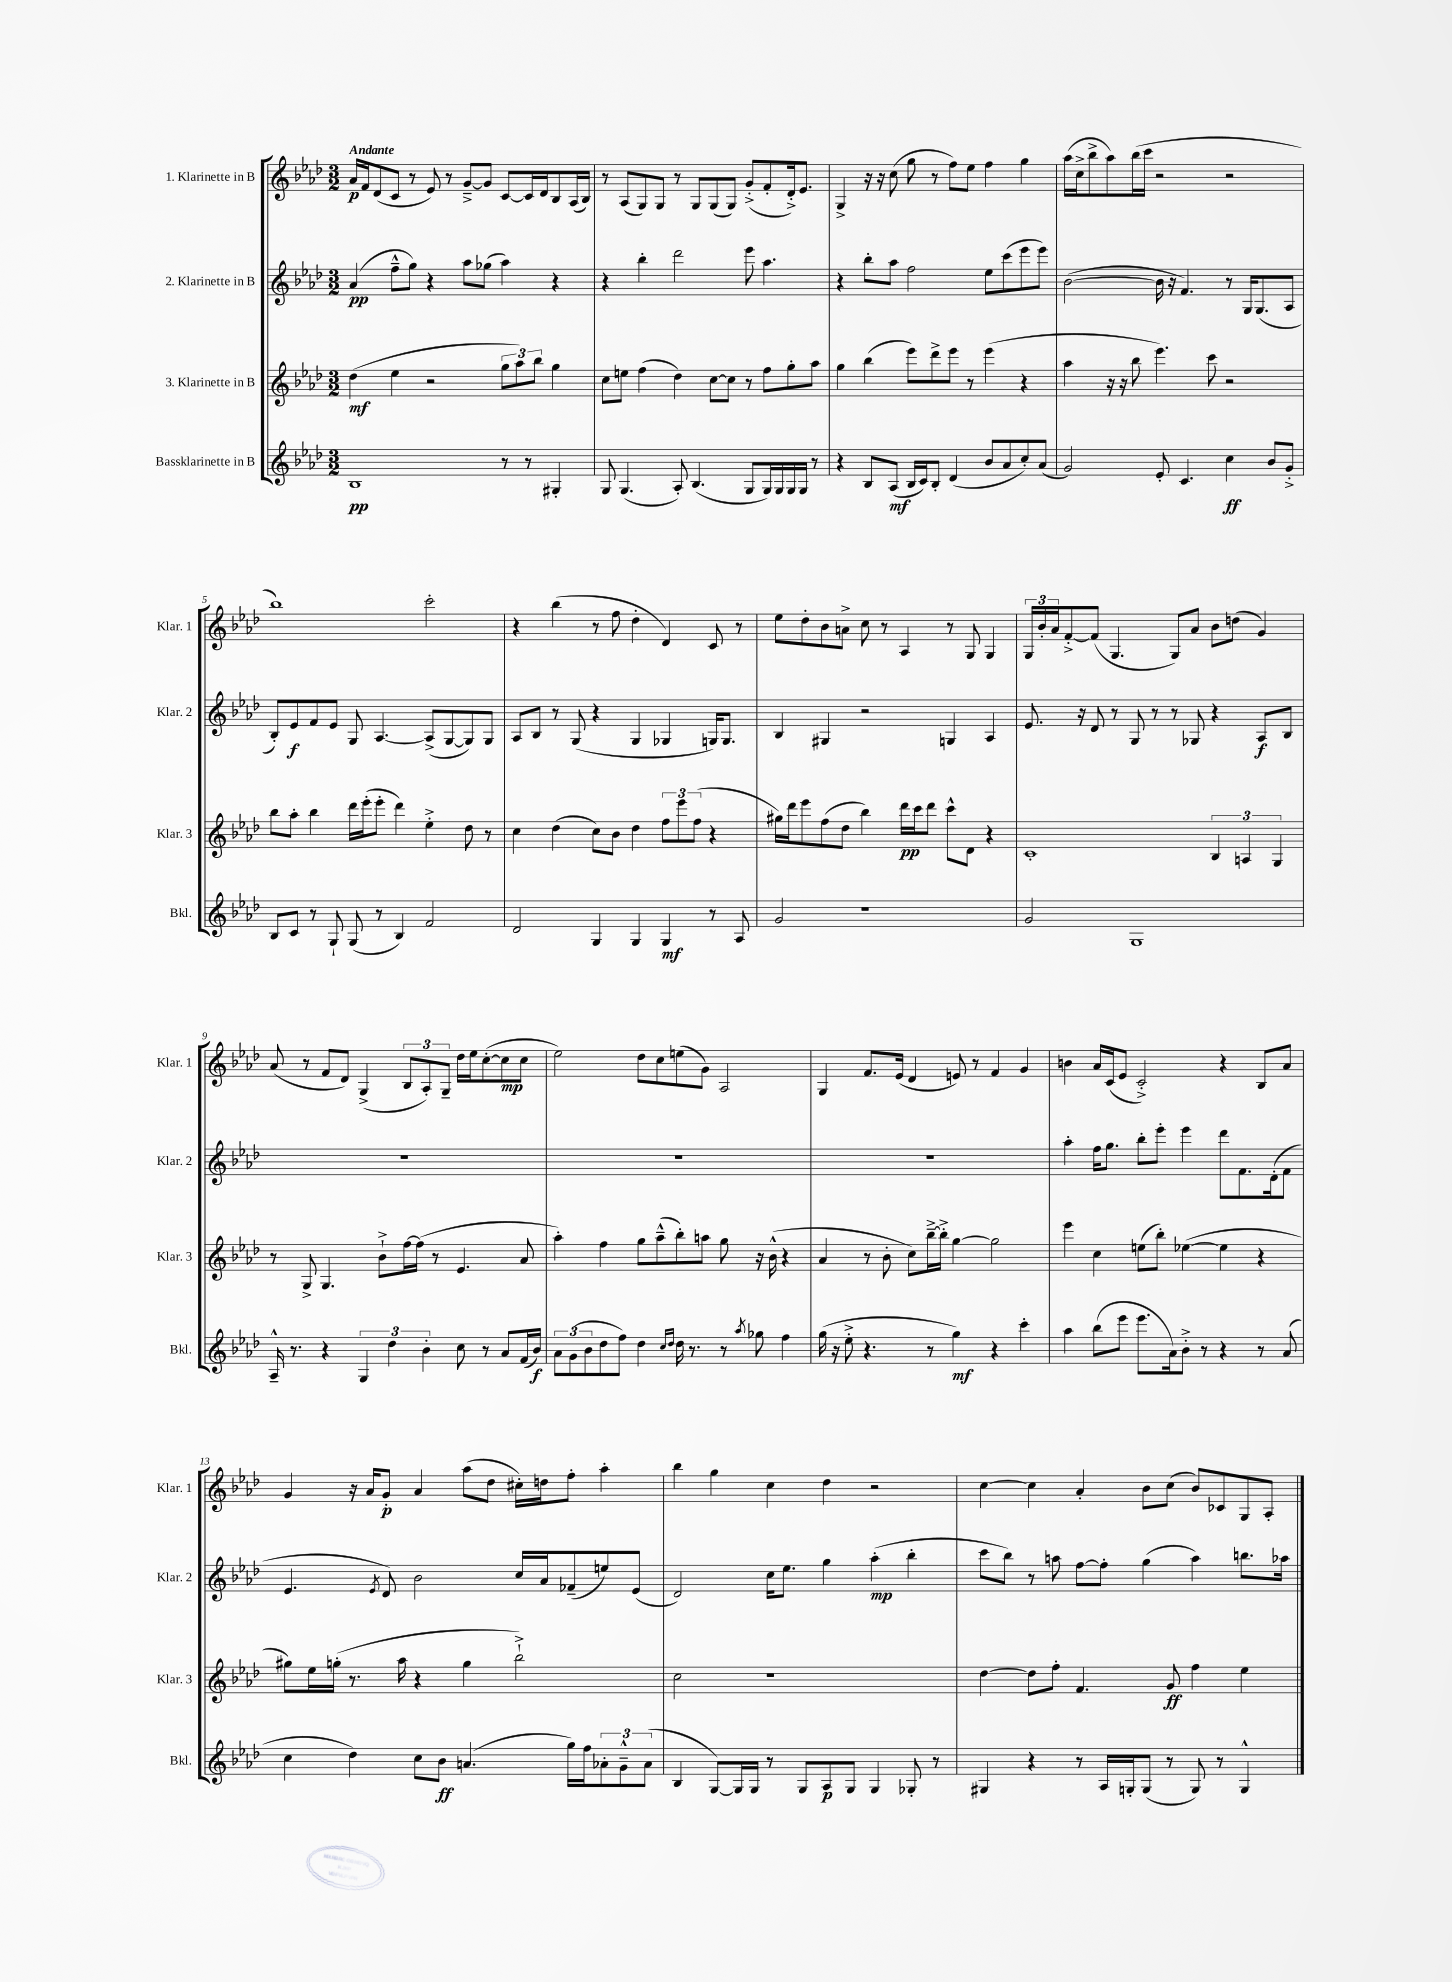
<<
\new StaffGroup <<
\new Staff = "s0" \with { instrumentName = "1. Klarinette in B" shortInstrumentName = "Klar. 1" } {
    \clef treble \key aes \major \numericTimeSignature \time 3/2 \tempo "Andante"
    aes'16\p f'16 des'8( c'8 r8 ees'8) r8 g'8~---> g'8 c'8~ c'16 des'16 bes8 aes16( bes16) |
    r8 aes8( g8) g8 r8 g8 g8( g8) g'8-.->( f'8-. des'16-.->) ees'8. |
    g4-> r16 r16 c''8( g''8 r8 f''8) ees''8 f''4 g''4 |
    aes''16( c''16-> bes''8-> aes''8) bes''16( c'''16 r2 r2 |
    bes''1) c'''2-. |
    r4 bes''4( r8 f''8 des''4-. des'4) c'8 r8 |
    ees''8 des''8-. bes'8 a'8-> c''8 r8 aes4 r8 g8 g4 |
    \tuplet 3/2 { g16 bes'16-. aes'16 } f'8~-.-> f'8( g4. g8) aes'8 bes'8 d''8( g'4) |
    aes'8( r8 f'8 des'8) g4->( \tuplet 3/2 { bes8 aes8-.) g8-- } des''16 ees''16 c''8~-.( c''8\mp c''8 |
    ees''2) des''8 c''8 e''8( g'8) aes2 |
    g4 f'8. ees'16( des'4 e'8) r8 f'4 g'4 |
    b'4 aes'16 c'16( ees'8 c'2-.->) r4 bes8 aes'8 |
    g'4 r16 aes'16 g'8-.\p aes'4 aes''8( des''8 cis''16-.) d''16 f''8-. aes''4-. |
    bes''4 g''4 c''4 des''4 r2 |
    c''4~ c''4 aes'4-. bes'8 c''8( bes'8) ces'8 g8 aes8-. \bar "|." |
}
\new Staff = "s1" \with { instrumentName = "2. Klarinette in B" shortInstrumentName = "Klar. 2" } {
    \clef treble \key aes \major \numericTimeSignature \time 3/2
    aes'4\pp( f''8---^ g''8) r4 aes''8 ges''8( aes''4) r4 |
    r4 bes''4-. des'''2 ees'''8 aes''4. |
    r4 bes''8-. aes''8 f''2 ees''8 c'''8( ees'''8 ees'''8) |
    bes'2~( bes'16 r16 f'4.) r8 g16 g8.( aes8 |
    bes8-.) ees'8\f f'8 ees'8 g8 aes4.~ aes8->( g8~ g8) g8 |
    aes8 bes8 r8 g8( r4 g4 ges4 g16) g8. |
    bes4 gis4 r2 g4 aes4 |
    ees'8. r16 des'8 r8 g8 r8 r8 ges8 r4 aes8\f bes8 |
    R1. |
    R1. |
    R1. |
    aes''4-. f''16 g''8. bes''8-. ees'''8-. ees'''4 des'''8 f'8. des'16-.( f'8 |
    ees'4. \acciaccatura { ees'8 } des'8) bes'2 c''16 aes'16 fes'8--( e''8) ees'8( |
    des'2) c''16 ees''8. g''4 aes''4-.\mp( bes''4-. |
    c'''8 bes''8) r8 a''8 f''8~ f''8-. g''4( a''4) b''8. aes''16 \bar "|." |
}
\new Staff = "s2" \with { instrumentName = "3. Klarinette in B" shortInstrumentName = "Klar. 3" } {
    \clef treble \key aes \major \numericTimeSignature \time 3/2
    des''4\mf( ees''4 r2 \tuplet 3/2 { g''8 aes''8) bes''8 } g''4 |
    c''8 e''8 f''4( des''4) c''8~ c''8 r8 f''8 g''8-. aes''8 |
    g''4 bes''4( ees'''8) des'''8-> ees'''8 r8 ees'''4( r4 |
    aes''4 r16 r16 bes''8 ees'''4.) c'''8 r2 |
    bes''8 aes''8-. bes''4 des'''16 ees'''16-.( ees'''8-. des'''4) ees''4-.-> des''8 r8 |
    c''4 des''4( c''8) bes'8 des''4 \tuplet 3/2 { f''8 ees'''8 f''8( } r4 |
    gis''16) des'''16 ees'''8 f''8( des''8 bes''4) des'''16\pp c'''16 des'''8 c'''8-^ des'8 r4 |
    c'1-. \tuplet 3/2 { bes4 a4 g4 } |
    r8 g8-> g4. bes'8-!-> f''16~ f''16( r8 ees'4. aes'8 |
    aes''4-.) f''4 g''8 aes''8---^( bes''8-.) a''8 g''8 r16 bes'16-^( r4 |
    aes'4 r8 bes'8-. c''8) bes''16~---> bes''16-.-> g''4~ g''2 |
    ees'''4 c''4 e''8( bes''8-.) ees''4~( ees''4 r4 |
    gis''8) ees''16 g''16-.( r8. aes''16 r4 g''4 bes''2-!->) |
    c''2 r1 |
    des''4~ des''8 f''8-. f'4. g'8\ff f''4 ees''4 \bar "|." |
}
\new Staff = "s3" \with { instrumentName = "Bassklarinette in B" shortInstrumentName = "Bkl." } {
    \clef treble \key aes \major \numericTimeSignature \time 3/2
    bes1\pp r8 r8 gis4-. |
    g8 g4.( aes8-.) bes4.( g8 g16) g16 g16 g16 r8 |
    r4 bes8 aes8\mf( bes16 c'16) bes8-. des'4( bes'8 aes'8 c''8-.) aes'8( |
    g'2) ees'8-. c'4. c''4\ff bes'8 g'8-.-> |
    bes8 c'8 r8 g8-! g8( r8 bes4) f'2 |
    des'2 g4 g4 g4\mf r8 aes8 |
    g'2 r1 |
    g'2 g1 |
    aes16---^ r8. r4 \tuplet 3/2 { g4 des''4 bes'4-. } c''8 r8 aes'8 f'16( bes'16\f) |
    \tuplet 3/2 { aes'8 g'8( bes'8 } des''8 f''8) des''4 \grace { c''16 des''16 } des''16 r8. r8 \acciaccatura { aes''8 } ges''8 f''4 |
    g''16( r16 ees''8-.-> r4. r8 g''4\mf) r4 c'''4-. |
    aes''4 bes''8( ees'''8 ees'''8. aes'16) bes'8-.-> r8 r4 r8 aes'8( |
    c''4 des''4) c''8 bes'8\ff a'4.( g''16) f''16 \tuplet 3/2 { aes'8-. g'8---^ aes'8( } |
    bes4 g8~) g16 g16 r8 g8 aes8\p g8 g4 ges8-. r8 |
    gis4 r4 r8 aes16 g16-. g8( r8 g8) r8 g4-^ \bar "|." |
}
>>
>>
